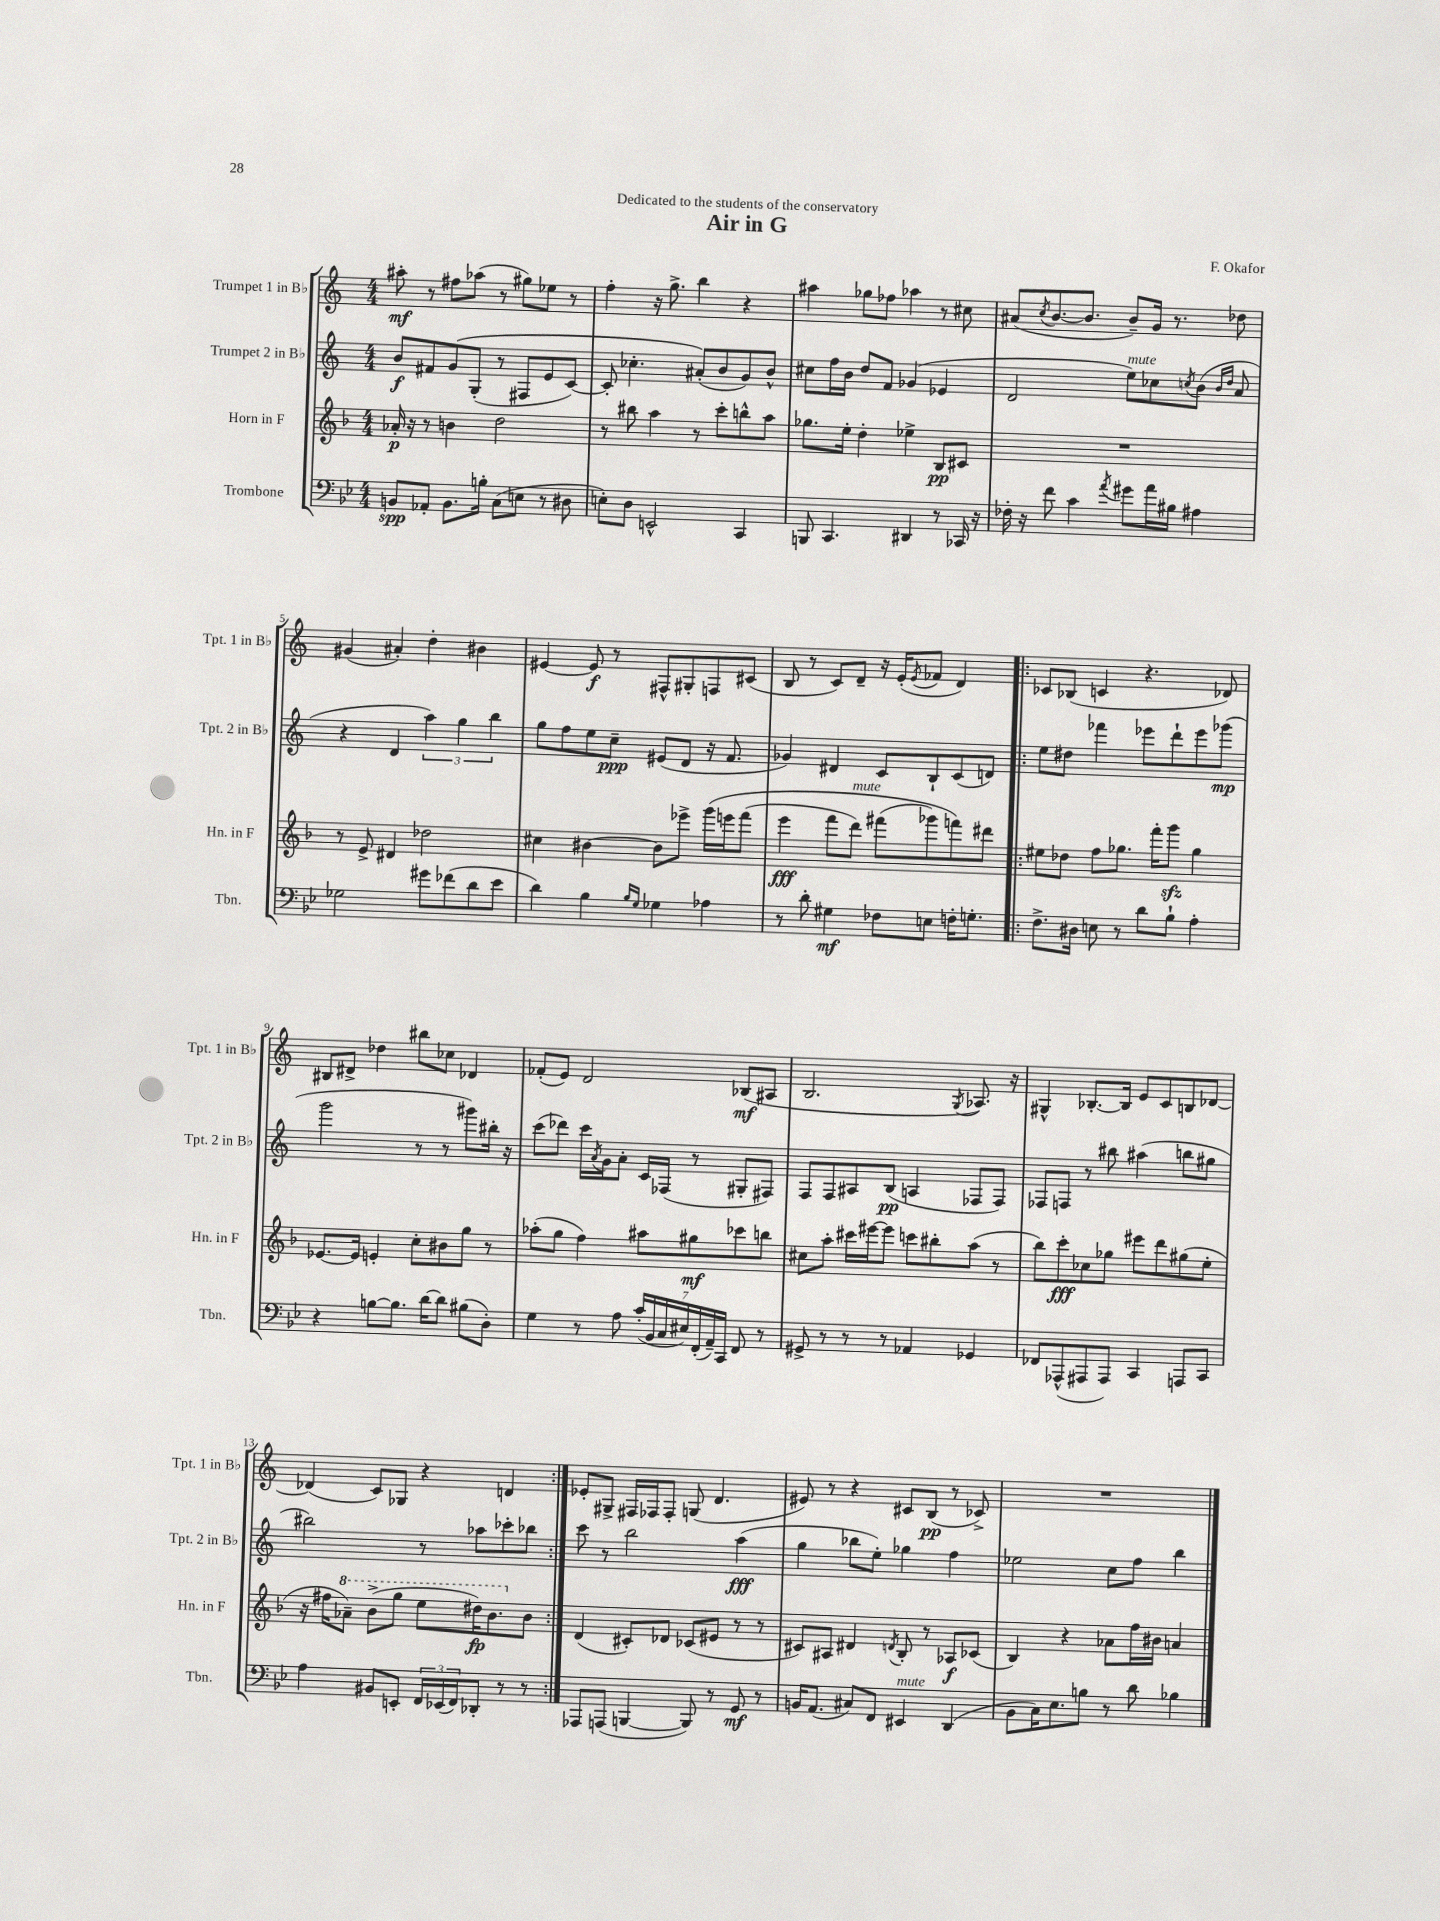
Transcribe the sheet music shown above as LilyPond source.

\header { title = "Air in G" composer = "F. Okafor" dedication = "Dedicated to the students of the conservatory" }
<<
\new StaffGroup <<
\new Staff = "s0" \with { instrumentName = "Trumpet 1 in Bb" shortInstrumentName = "Tpt. 1 in Bb" } {
    \clef treble \key c \major \numericTimeSignature \time 4/4
    ais''8-.\mf r8 fis''8 aes''8( r8 gis''8) ees''8 r8 |
    f''4-. r16 g''8.-> b''4 r4 |
    ais''4 ges''8 fes''8 aes''4 r8 cis''8 |
    ais'8( \acciaccatura { c''8 } b'8.~ b'8. b'8--) g'16 r8. des''8 |
    gis'4( ais'4-.) d''4-. bis'4 |
    eis'4~ eis'8\f r8 fis8-^ gis8-. f8 cis'8( |
    b8 r8 c'8) d'8-- r16 e'16-.( \acciaccatura { e'8 } fes'8 d'4) |
    \repeat volta 2 { ces'8 bes8( c'4 r4. des'8) |
    bis8 dis'8-> des''4 bis''8 ces''8 des'4 |
    fes'8-.( e'8) d'2 bes8\mf( ais8 |
    b2. \acciaccatura { g8 } aes8.) r16 |
    gis4-^ bes8.~-. bes16 e'8 c'8 b8 des'8~ |
    des'4( c'8) ges8 r4 d'4 | }
    ees'8-. gis8-> fis16 fes16 fes8-. g8( d'4. |
    eis'8) r8 r4 cis'8 b8\pp( r8 ces'8->) |
    R1 \bar "|." |
}
\new Staff = "s1" \with { instrumentName = "Trumpet 2 in Bb" shortInstrumentName = "Tpt. 2 in Bb" } {
    \clef treble \key c \major \numericTimeSignature \time 4/4
    b'8\f fis'8 g'8\( g8-.( r8 fis8 e'8 c'8~) |
    c'8-. ces''4.-. ais'8-.(\) b'8 g'8) b'8-^ |
    cis''8 f''16 b'16 d''8 f'8 ges'4( ees'4 |
    d'2 e''8^\markup { \italic "mute" }) ces''8 \acciaccatura { c''8 } b'8( \grace { b'16 d''16 } a'8 |
    r4 d'4 \tuplet 3/2 { a''4) g''4 b''4 } |
    g''8 f''8 e''8 c''8--\ppp eis'8( d'8 r16 f'8. |
    ges'4) dis'4 c'8 b8-! c'8( d'8) |
    \repeat volta 2 { e''8 dis''8 fes'''4 ees'''8 d'''8-! ees'''8 ges'''8\mp( |
    g'''2 r8 r8 gis'''8) bis''16-. r16 |
    c'''8( des'''8) c'''16 \acciaccatura { a'8 } g'16 a'8-. c'16 fes16( r8 gis8-. fis8) |
    f8 f8 ais8 b8\pp( a4 fes8 fes8) |
    fes8 f8 r8 bis''8 ais''4( b''8 gis''8 |
    bis''2) r8 aes''8 ces'''8-. bes''8 | }
    c'''8 r8 b''2 a''4\fff( |
    g''4 bes''8 e''8-.) ges''4 f''4 |
    ees''2 c''8 f''8 b''4 \bar "|." |
}
\new Staff = "s2" \with { instrumentName = "Horn in F" shortInstrumentName = "Hn. in F" } {
    \clef treble \key f \major \numericTimeSignature \time 4/4
    aes'16-.\p r16 r8 b'4 d''2 |
    r8 bis''8 a''4 r8 c'''8-. b''8-^ a''8 |
    ges''8. e''16-. d''4-. ees''4-> bes8\pp cis'8 |
    R1 |
    r8 e'8-> dis'4 des''2 |
    cis''4 bis'4~ bis'8 ees'''8-> g'''16\( e'''16 f'''8( |
    e'''4\fff f'''8 d'''8^\markup { \italic "mute" }) fis'''8( ges'''8) f'''8\) dis'''8 |
    \repeat volta 2 { eis''8 des''8 f''8 ges''8. f'''16-. g'''8\sfz ges''4 |
    ees'8.~ ees'16 e'4-. c''8-. bis'8 g''8 r8 |
    aes''8-.( g''8 f''4) ais''8 gis''8\mf ces'''8 b''8 |
    cis''8 a''8-. cis'''16 eis'''16~ eis'''8 c'''8 bis''8-. a''8( r8 |
    bes''8) c'''8-.\fff ces''8 ges''8 eis'''8 d'''8 gis''8( e''8-. |
    r16 fis''16 \ottava #1 aes''8--) bes''8->( g'''8 e'''8 dis'''16\fp) bes''8. \ottava #0 bes'8 | }
    d'4( cis'8-.) des'8 ces'8( eis'8 r8 r8 |
    cis'8) ais8 dis'4 \acciaccatura { d'8 } bes8-. r8 aes8\f ces'8( |
    bes4) r4 aes'8 f''16 bis'16 a'4 \bar "|." |
}
\new Staff = "s3" \with { instrumentName = "Trombone" shortInstrumentName = "Tbn." } {
    \clef bass \key bes \major \numericTimeSignature \time 4/4
    b,8\spp aes,8-. b,8. b16-. c8( e8 r8 dis8 |
    e8-.) d8 e,2-^ c,4 |
    b,,8 c,4. dis,4 r8 ces,16 r16 |
    fes16-. r16 f'8 c'4 \acciaccatura { a'8 } gis'8 a'16 bis16 ais4 |
    ges2 gis'8 fes'8( d'8 ees'8 |
    d'4) bes4 \grace { bes16 g16 } ges4 aes4 |
    r8 d'8-. gis4\mf fes8 e8 f16-. g8.-. |
    \repeat volta 2 { f8.-> dis16 e8 r8 d'8 bes8-! a4-. |
    r4 b8~ b8. d'16~ d'8 bis8( d8-.) |
    g4 r8 a8 \tuplet 7/4 { c'16-.( bes,16 c16 eis16) f,16-.( a,16--) c,16 } f,8 r8 |
    gis,8-> r8 r8 r8 aes,4 ges,4 |
    fes,8 aes,,8-^( ais,,8 ais,,8) c,4 a,,8 c,8 |
    a4 bis,8 e,8-. \tuplet 3/2 { f,16 ees,16( f,16) } des,8-. r8 r8 | }
    aes,,8 a,,8( b,,4~ b,,8) r8 g,8\mf r8 |
    b,16 a,8.( cis8) f,8 eis,4^\markup { \italic "mute" } d,4( |
    bes,8 c16) ees8. b8 r8 d'8 bes4 \bar "|." |
}
>>
>>
